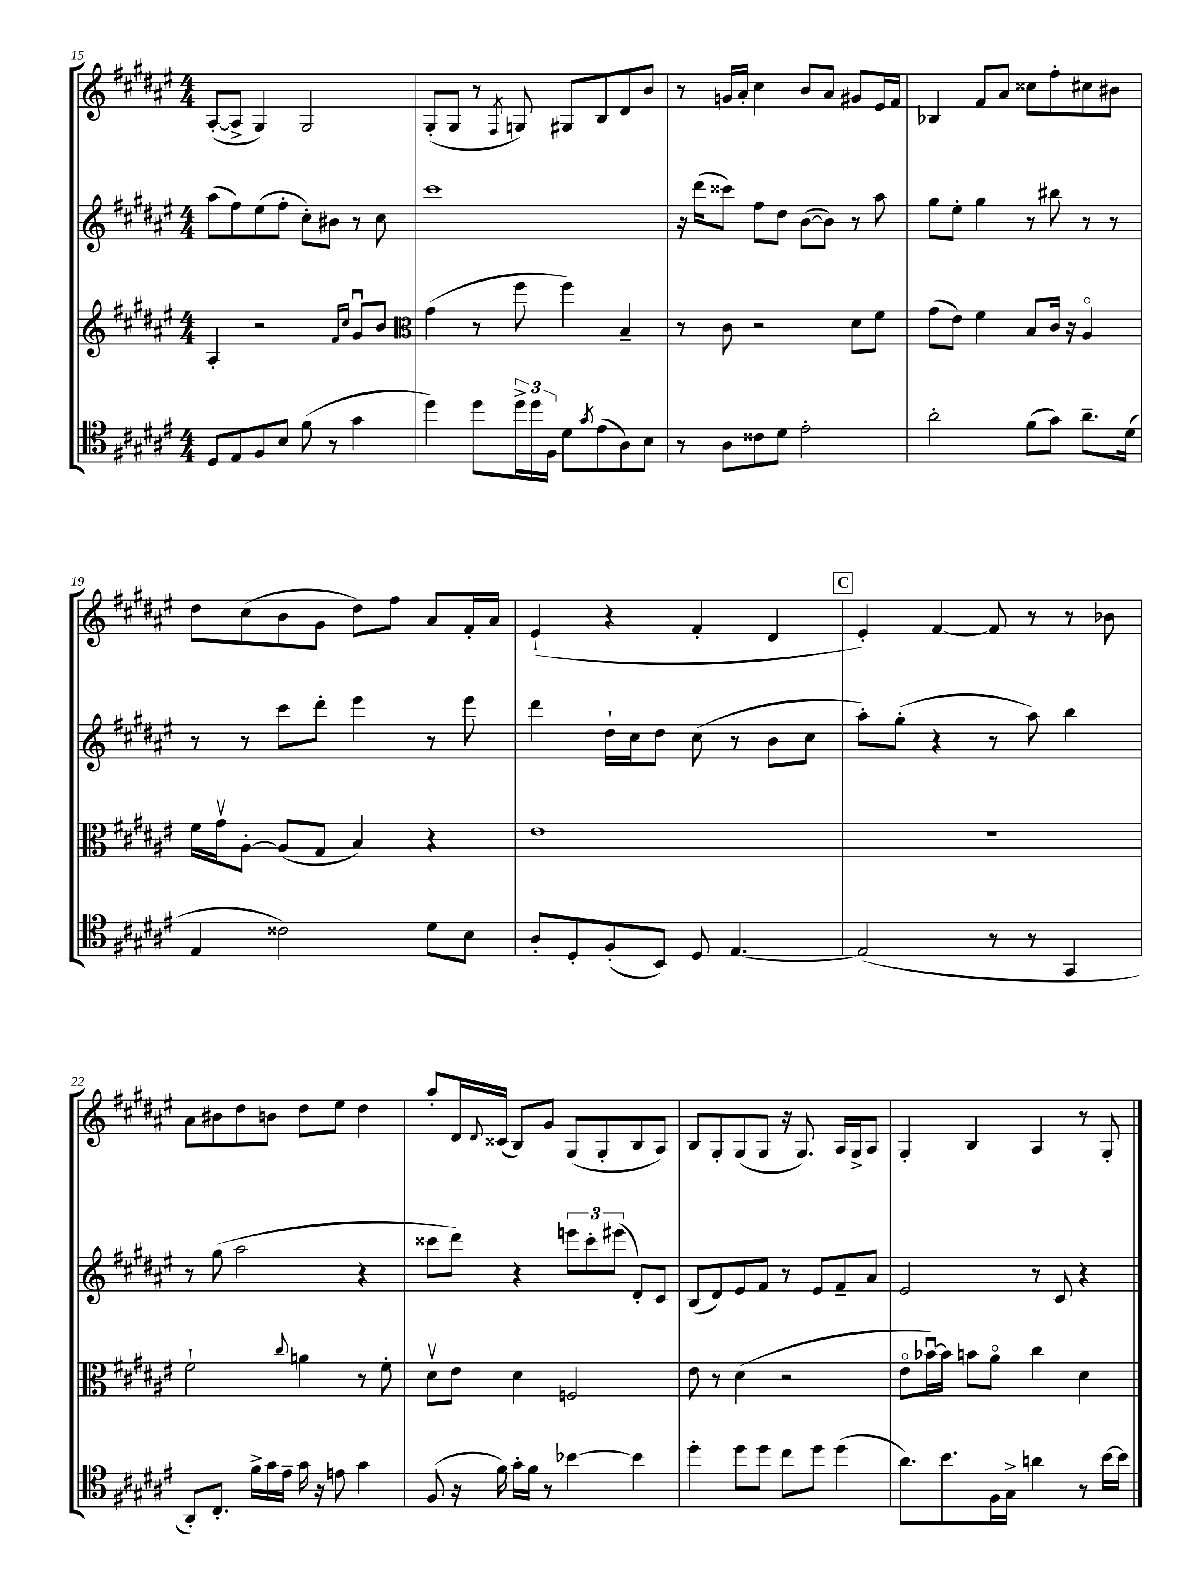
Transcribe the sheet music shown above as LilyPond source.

<<
\new StaffGroup <<
\new Staff = "s0" {
    \clef treble \key fis \major \numericTimeSignature \time 4/4
    ais8~-.( ais8-> gis4) gis2 |
    gis8-.( gis8 r8 \acciaccatura { fis8 } g8) gis8 b8 dis'8 b'8 |
    r8 g'16 ais'16-. cis''4 b'8 ais'8 gis'8 eis'16 fis'16 |
    bes4 fis'8 ais'8 cisis''8 fis''8-. cis''8 bis'8 |
    dis''8 cis''8( b'8 gis'8 dis''8) fis''8 ais'8 fis'16-. ais'16 |
    eis'4-!( r4 fis'4-. dis'4 |
    \mark \markup { \box "C" } eis'4-.) fis'4~ fis'8 r8 r8 bes'8 |
    ais'8 bis'8 dis''8 b'8 dis''8 eis''8 dis''4 |
    ais''8-. dis'16 \appoggiatura { dis'8 } cisis'16( b8) gis'8 gis8( gis8-. b8 ais8) |
    b8 gis8-. gis8( gis8 r16 gis8.) ais16 gis16-> ais8 |
    gis4-. b4 ais4 r8 gis8-. \bar "|." |
}
\new Staff = "s1" {
    \clef treble \key fis \major \numericTimeSignature \time 4/4
    ais''8( fis''8) eis''8( fis''8-. cis''8-.) bis'8 r8 cis''8 |
    cis'''1 |
    r16 dis'''16( cisis'''8) fis''8 dis''8 b'8~( b'8) r8 ais''8 |
    gis''8 eis''8-. gis''4 r8 bis''8 r8 r8 |
    r8 r8 cis'''8 dis'''8-. eis'''4 r8 eis'''8 |
    dis'''4 dis''16-! cis''16 dis''8 cis''8( r8 b'8 cis''8 |
    \mark \markup { \box "C" } ais''8-.) gis''8-.( r4 r8 ais''8) b''4 |
    r8 gis''8( ais''2 r4 |
    cisis'''8 dis'''8) r4 \tuplet 3/2 { e'''8 cisis'''8-. eis'''8( } dis'8-.) cis'8 |
    b8( dis'8) eis'8 fis'8 r8 eis'8 fis'8-- ais'8 |
    eis'2 r8 cis'8 r4 \bar "|." |
}
\new Staff = "s2" {
    \clef treble \key fis \major \numericTimeSignature \time 4/4
    ais4-. r2 \grace { fis'16 cis''16 } gis'8\downbow b'8 |
    \clef alto gis'4( r8 fis''8 fis''4) b4-- |
    r8 cis'8 r2 dis'8 fis'8 |
    gis'8( eis'8) fis'4 b8 cis'16 r16 ais4\flageolet |
    fis'16 gis'16\upbow ais8~-. ais8( gis8 b4) r4 |
    eis'1 |
    \mark \markup { \box "C" } R1 |
    fis'2-! \appoggiatura { cis''8 } a'4 r8 fis'8-. |
    dis'8\upbow eis'8 dis'4 f2 |
    eis'8 r8 dis'4( r2 |
    eis'8\flageolet bes'16~\downbow) bes'16 b'8 ais'8\flageolet cis''4 dis'4 \bar "|." |
}
\new Staff = "s3" {
    \clef tenor \key fis \major \numericTimeSignature \time 4/4
    dis8 eis8 fis8 b8 fis'8( r8 gis'4 |
    dis''4) dis''8 \tuplet 3/2 { dis''16-> dis''16 fis16 } dis'8 \acciaccatura { gis'8 } eis'8( ais8) b8 |
    r8 ais8 cisis'8 dis'8 eis'2-. |
    ais'2-. fis'8( gis'8) ais'8.-- dis'16( |
    eis4 cisis'2) dis'8 b8 |
    ais8-. dis8-. fis8-.( b,8) dis8 eis4.~ |
    \mark \markup { \box "C" } eis2( r8 r8 gis,4 |
    ais,8-.) cis8.-. fis'16-> gis'16 eis'16-- gis'16 r16 e'8 gis'4 |
    fis8( r16 fis'16) gis'16-. fis'16 r8 bes'4~ bes'4 |
    dis''4-. dis''8 dis''8 cis''8 dis''8 dis''4( |
    ais'8.) b'8. fis16 gis16-> a'4 r8 b'16~ b'16 \bar "|." |
}
>>
>>
\layout { \context { \Score currentBarNumber = #15 } }
